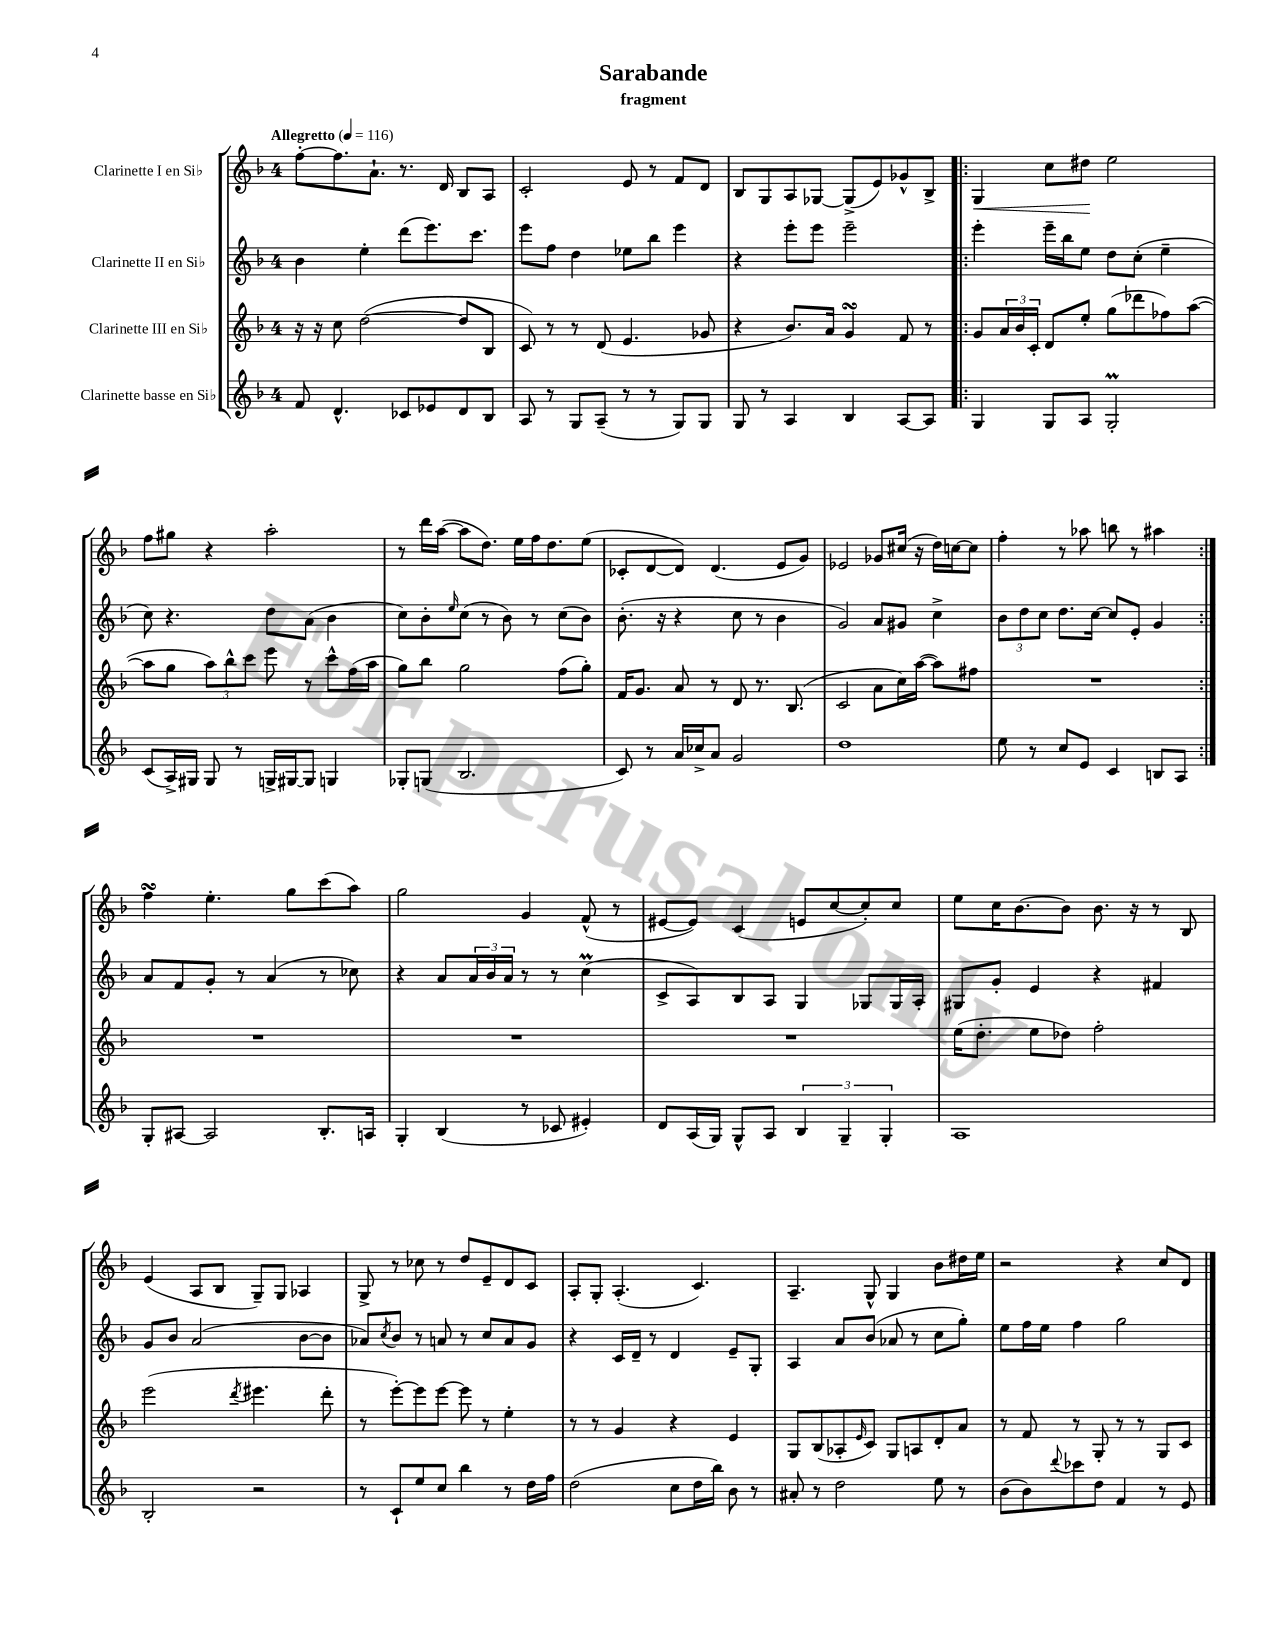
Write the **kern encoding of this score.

**kern	**kern	**kern	**kern
*staff4	*staff3	*staff2	*staff1
*clefG2	*clefG2	*clefG2	*clefG2
*k[b-]	*k[b-]	*k[b-]	*k[b-]
*M4/4	*M4/4	*M4/4	*M4/4
*MM116	*MM116	*MM116	*MM116
8f	16r	4b-	[8ff'
.	16r	.	.
4.d^^	8cc	.	8.ff]
.	([2dd	4ee'	.
.	.	.	8.a`
8c-	.	(8ddd	8.r
8e-	.	8.eee)	.
.	.	.	16d
8d	8dd]	.	8B-
.	.	8.ccc	.
8B-	8B-	.	8A
=	=	=	=
8A	8c)	8eee	2c'
8r	8r	8ff	.
8G	8r	4dd	.
(8A~	(8d	.	.
8r	4.e	8ee-	8e
8r	.	8bb-	8r
8G)	.	4eee	8f
8G	8g-	.	8d
=	=	=	=
8G	4r	4r	8B-
8r	.	.	8G
4A	8.b-)	8eee'	8A
.	.	8eee	[8G-
.	16a	.	.
4B-	4g	2eee~	(8G-^]
.	.	.	8e)
[8A	8f	.	8g-^^
8A]	8r	.	8B-^
=!|:	=!|:	=!|:	=!|:
4G	8g	4eee'	4G
.	24a	.	.
.	24b-	.	.
.	24c'	.	.
8G	8d	16eee~	8cc
.	.	16bb-	.
8A	8ee'	8ee	8dd#
2G'	(8gg	8dd	2ee
.	8ddd-	(8cc'	.
.	8ff-)	4ee~	.
.	([8aa	.	.
=	=	=	=
(8c	8aa]	8cc)	8ff
16A^)	8gg	4.r	8gg#
16G#	.	.	.
8G#	12aa)	.	4r
.	12bb-^^	.	.
8r	.	.	.
.	12ccc	.	.
16G^	8eee	8dd	2aa'
[16G#	.	.	.
8G#]	8r	(8a	.
4G	8ccc^^	4b-	.
.	(16ff	.	.
.	16aa	.	.
=	=	=	=
8G-'	8gg)	8cc)	8r
(8G	8bb-	8b-'	16ddd
.	.	.	([16aa
.	.	16qqee	.
2.B-	2gg	(8cc	8aa]
.	.	8r	8.dd)
.	.	8b-)	.
.	.	.	16ee
.	.	8r	16ff
.	.	.	8.dd
.	(8ff	(8cc	.
.	8gg')	8b-)	(8ee
=	=	=	=
8c)	16f	(8.b-'	8c-'
.	8.g	.	.
8r	.	.	[8d
.	.	16r	.
16a	8a	4r	8d])
16cc-^	.	.	.
8a	8r	.	(4.d
2g	8d	8cc	.
.	8.r	8r	.
.	.	4b-	8e
.	(8.B-	.	.
.	.	.	8g)
=	=	=	=
1dd	2c	2g)	2e-
.	8a	8a	8g-
.	16cc)	8g#	(16cc#
.	([16aa	.	16r
.	8aa])	4cc^	16dd)
.	.	.	[16cc
.	8ff#	.	8cc]
=	=	=	=
8ee	1r	12b-	4ff'
.	.	12dd	.
8r	.	.	.
.	.	12cc	.
8cc	.	8.dd	8r
8e	.	.	8aa-
.	.	[16cc	.
4c	.	8cc]	8bb
.	.	8e'	8r
8B	.	4g	4aa#
8A	.	.	.
=:|!	=:|!	=:|!	=:|!
8G'	1r	8a	4ff
[8A#	.	8f	.
2A#]	.	8g'	4.ee'
.	.	8r	.
.	.	(4a	.
.	.	.	8gg
8.B-'	.	8r	(8ccc
.	.	8cc-)	8aa)
16A	.	.	.
=	=	=	=
4G'	1r	4r	2gg
(4B-	.	8a	.
.	.	24a	.
.	.	24b-	.
.	.	24a	.
8r	.	8r	4g
8c-	.	8r	.
4e#')	.	(4cc	(8f^^
.	.	.	8r
=	=	=	=
8d	1r	8c^	[8e#
(16A	.	8A)	8e#])
16G)	.	.	.
8G^^	.	8B-	(4c
8A	.	8A	.
6B-	.	4G	8e
.	.	.	[8cc
6G~	.	.	.
.	.	8G-	8cc'])
6G'	.	.	.
.	.	16G-	8cc
.	.	16A'	.
=	=	=	=
1A	(16ee	8G#	8ee
.	8.dd'	.	.
.	.	8g'	16cc
.	.	.	[8.b-
.	8ee	4e	.
.	8dd-)	.	8b-]
.	2ff'	4r	8.b-
.	.	.	16r
.	.	4f#	8r
.	.	.	8B-
=	=	=	=
2B-'	(2eee	8g	(4e
.	.	8b-	.
.	.	(2a	8A
.	.	.	8B-
.	8qddd	.	.
2r	4.eee#	.	8G~)
.	.	.	8G
.	.	[8b-	4A-
.	8ddd'	8b-]	.
=	=	=	=
8r	8r	8a-)	8G^
.	.	8qcc	.
8c`	[8eee')	8b-	8r
8ee	8eee]	8r	8cc-
8cc	[8eee	8a	8r
4bb-	8eee]	8r	8dd
.	8r	8cc	8e~
8r	4ee'	8a	8d
16dd	.	8g	8c
16ff	.	.	.
=	=	=	=
(2dd	8r	4r	8A'
.	8r	.	8G'
.	4g	16c	(4.A'
.	.	16d~	.
.	.	8r	.
8cc	4r	4d	.
16dd	.	.	4.c)
16bb-)	.	.	.
8b-	4e	8e~	.
8r	.	8G'	.
=	=	=	=
8a#'	8G	4A	4.A~
8r	(8B-	.	.
2dd	8A-'	8a	.
.	16qqe	.	.
.	8c)	(8b-	8G^^
.	8G	8a-	4G
.	8A	8r	.
8ee	8d'	8cc	8b-
8r	8a	8gg')	16dd#
.	.	.	16ee
=	=	=	=
(8b-	8r	8ee	2r
8b-)	8f	16ff	.
.	.	16ee	.
8qqddd	.	.	.
8ccc-	8r	4ff	.
8dd	8G'	.	.
4f	8r	2gg	4r
.	8r	.	.
8r	8G	.	8cc
8e	8c	.	8d
==	==	==	==
*-	*-	*-	*-
